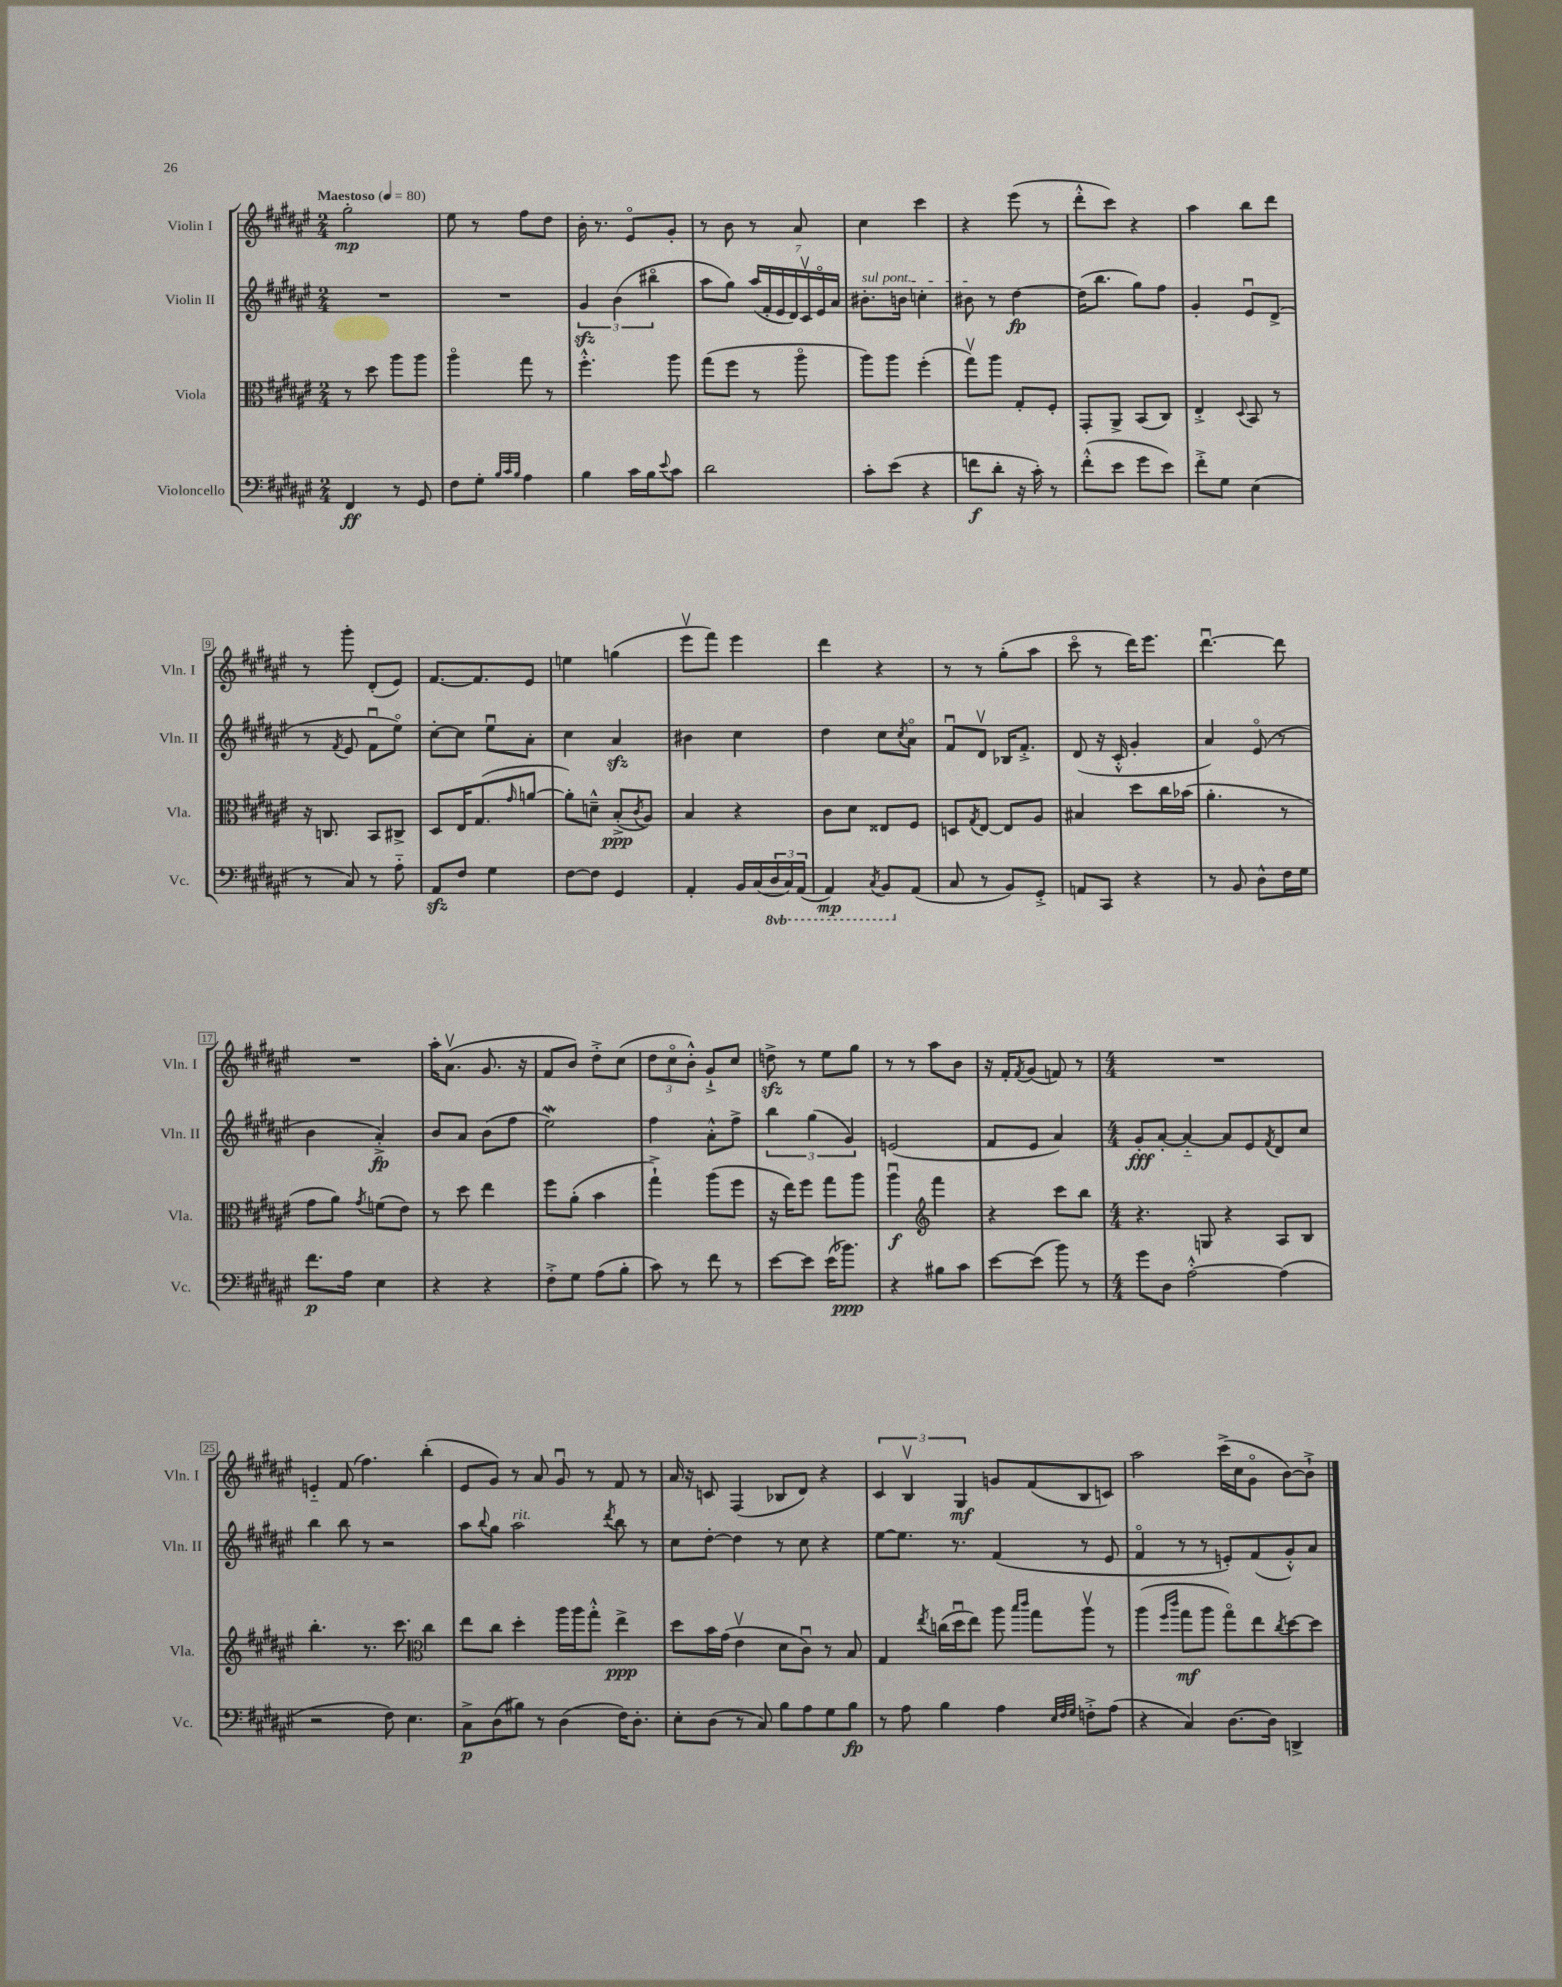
<<
\new StaffGroup <<
\new Staff = "s0" \with { instrumentName = "Violin I" shortInstrumentName = "Vln. I" } {
    \clef treble \key fis \major \numericTimeSignature \time 2/4 \tempo "Maestoso" 4 = 80
    gis''2-.\mp |
    eis''8 r8 fis''8 dis''8 |
    b'16-. r8. eis'8\flageolet gis'8-. |
    r8 b'8 r8 ais'8 |
    cis''4 cis'''4 |
    r4 eis'''8( r8 |
    dis'''8-.-^ cis'''8) r4 |
    ais''4 b''8 dis'''8 |
    r8 gis'''8-. dis'8-.( eis'8) |
    fis'8.~ fis'8. eis'8 |
    e''4 g''4( |
    eis'''8\upbow fis'''8) eis'''4 |
    dis'''4 r4 |
    r8 r8 gis''8-.( ais''8 |
    cis'''8\flageolet r8 dis'''16) eis'''8. |
    dis'''4.~\downbow dis'''8 |
    R2 |
    ais''16-. ais'8.\upbow( gis'8. r16 |
    fis'8 b'8) dis''8-.-> cis''8( |
    \tuplet 3/2 { dis''8 cis''8\flageolet b'8-.-^) } gis'8-!-> cis''8 |
    d''8->\sfz r8 eis''8 gis''8 |
    r8 r8 ais''8 b'8 |
    r16 fis'16-. \acciaccatura { fis'8 } gis'8( f'8) r8 |
    \numericTimeSignature \time 4/4 R1 |
    e'4-_ fis'8( fis''4.) b''4-.( |
    eis'8 gis'8) r8 ais'8 gis'8\downbow r8 fis'8 r8 |
    ais'16 r16 c'8 fis4( bes8 dis'8) r4 |
    \tuplet 3/2 { cis'4 b4\upbow gis4\mf } g'8 fis'8( b8 c'8) |
    ais''2 cis'''16->( cis''16 gis'8\flageolet b'8~) b'8-!-> \bar "|." |
}
\new Staff = "s1" \with { instrumentName = "Violin II" shortInstrumentName = "Vln. II" } {
    \clef treble \key fis \major \numericTimeSignature \time 2/4
    R2 |
    R2 |
    \tuplet 3/2 { gis'4\sfz b'4( bis''4\flageolet } |
    ais''8 gis''8) \tuplet 7/4 { ais''16( fis'16-. eis'16 dis'16) cis'16\upbow eis'16\flageolet ais'16 } |
    \once \override TextSpanner.bound-details.left.text = \markup { \italic "sul pont." } bis'8.-.\startTextSpan b'16 c''4-. |
    bis'8\stopTextSpan r8 dis''4~\fp |
    dis''16( b''8. gis''8) fis''8 |
    gis'4-. eis'8\downbow dis'8->( |
    r8 \acciaccatura { fis'8 } eis'8 fis'8\downbow eis''8\flageolet) |
    cis''8~-. cis''8 eis''8\downbow ais'8-. |
    cis''4 ais'4\sfz |
    bis'4 cis''4 |
    dis''4 cis''8 \acciaccatura { cis''8 } ais'8\flageolet |
    fis'8\downbow dis'8\upbow bes16 fis'8.-.-> |
    dis'8( r16 cis'16-.-^ gis'4-. |
    ais'4) eis'8\flageolet( r8 |
    b'4 ais'4-.->\fp) |
    b'8 ais'8 b'8( fis''8 |
    eis''2\mordent) |
    fis''4 ais'8-.-^ fis''8-> |
    \tuplet 3/2 { b''4 gis''4( gis'4) } |
    e'2( |
    fis'8 eis'8 ais'4) |
    \numericTimeSignature \time 4/4 gis'8-.\fff ais'8~-. ais'4~-_ ais'8 eis'8 \acciaccatura { fis'8 } dis'8 cis''8 |
    b''4 b''8 r8 r2 |
    ais''8 \appoggiatura { b''8 } gis''8 ais''2^\markup { \italic "rit." } \acciaccatura { dis'''8 } b''8 r8 |
    cis''8 dis''8~-. dis''4 r8 cis''8 r4 |
    eis''8~ eis''8. r8. fis'4( r8 eis'8 |
    fis'4\flageolet r8 r8 e'8-.) fis'8( gis'8-.-^) ais'8 \bar "|." |
}
\new Staff = "s2" \with { instrumentName = "Viola" shortInstrumentName = "Vla." } {
    \clef alto \key fis \major \numericTimeSignature \time 2/4
    r8 dis''8 ais''8 ais''8 |
    ais''4\flageolet gis''8 r8 |
    fis''4.-.-^ ais''8 |
    gis''8( fis''8 r8 ais''8\flageolet |
    ais''8) ais''8 fis''4-.( |
    gis''8\upbow) ais''8 gis8-. fis8-. |
    gis,8-. ais,8-> b,8( cis8) |
    eis4-.-> \appoggiatura { dis8 } b,8 r8 |
    r16 c8. b,8 cis8-> |
    dis8 eis16 gis8.( \grace { gis'16 } a'8~ |
    a'8-.) d'8---^ b8-.->\ppp( \acciaccatura { cis'8 } ais8) |
    b4 r4 |
    cis'8 dis'8 eisis8 fis8 |
    d8 \acciaccatura { gis8 } eis8~ eis8 ais8 |
    bis4 dis''8 cis''16 bes'16( |
    ais'4.-. r8 |
    gis'8 ais'8) \acciaccatura { gis'8 } f'8( eis'8) |
    r8 dis''8 eis''4 |
    fis''8 ais'8-.( b'4 |
    gis''4-!->) ais''8( fis''8 |
    r16 eis''16) fis''8 gis''8 ais''8 |
    ais''4\downbow\f \clef treble fis'''4 |
    r4 cis'''8 b''8 |
    \numericTimeSignature \time 4/4 r4. g8 r4 ais8 b8 |
    b''4.-. r8. cis'''8. \clef alto cis''4 |
    eis''8 cis''8 dis''4-. ais''16 ais''16 gis''8-.-^ eis''4->\ppp |
    dis''8 b'16 gis'16( eis'4\upbow dis'8 cis'8\downbow) r8 b8 |
    gis4 \acciaccatura { eis''8 } c''16( dis''16\downbow eis''8) ais''8 \grace { b''16 cis'''16 } gis''8 ais''8\upbow r8 |
    ais''4( \grace { fis''16 cis'''16 } gis''8\mf ais''8 gis''8\flageolet) eis''8 \acciaccatura { cis''8 } dis''8~ dis''8 \bar "|." |
}
\new Staff = "s3" \with { instrumentName = "Violoncello" shortInstrumentName = "Vc." } {
    \clef bass \key fis \major \numericTimeSignature \time 2/4 \set Staff.ottavationMarkups = #ottavation-simple-ordinals
    fis,4\ff r8 gis,8 |
    fis8 gis8-. \grace { b32 cis'32 b32 } ais4 |
    b4 cis'16 b16 \appoggiatura { eis'8 } cis'8 |
    dis'2 |
    cis'8-. eis'8( r4 |
    f'8\f dis'8-. r16 cis'16-.) r8 |
    fis'8-.-^( eis'8 gis'8 eis'8) |
    fis'8-.-> gis8 eis4( |
    r8 cis8) r8 ais8-_ |
    ais,8\sfz fis8 gis4 |
    fis8~ fis8 gis,4 |
    ais,4-. b,16 cis16( \tuplet 3/2 { \ottava #-1 dis,16 cis,16) ais,,16( } |
    ais,,4\mp) \acciaccatura { cis,8 } b,,8 \ottava #0 ais,8( |
    cis8 r8 b,8) gis,8-.-> |
    a,8 cis,8 r4 |
    r8 b,8 dis8-^ fis16 gis16 |
    fis'8.\p ais16 eis4 |
    r4 r4 |
    fis8-.-> gis8 ais8( b8-. |
    cis'8) r8 fis'8 r8 |
    eis'8~ eis'8 eis'16( bes'8.\ppp) |
    r4 bis8 cis'8 |
    eis'8~ eis'8( b'8) r8 |
    \numericTimeSignature \time 4/4 gis'8 dis8 ais2~-.-^ ais4( |
    r2 fis8) eis4. |
    cis8->\p dis8( bis8) r8 dis4( fis16) dis8.-. |
    eis8-. dis8( r8 cis8) b8 ais8 gis8 b8\fp |
    r8 ais8 b4 ais4 \grace { eis32 fis32 gis32 } f8-.-> ais8( |
    r4 cis4) dis8.~ dis16 d,4-> \bar "|." |
}
>>
>>
\layout { \context { \Score \override BarNumber.stencil = #(make-stencil-boxer 0.1 0.3 ly:text-interface::print) } }
